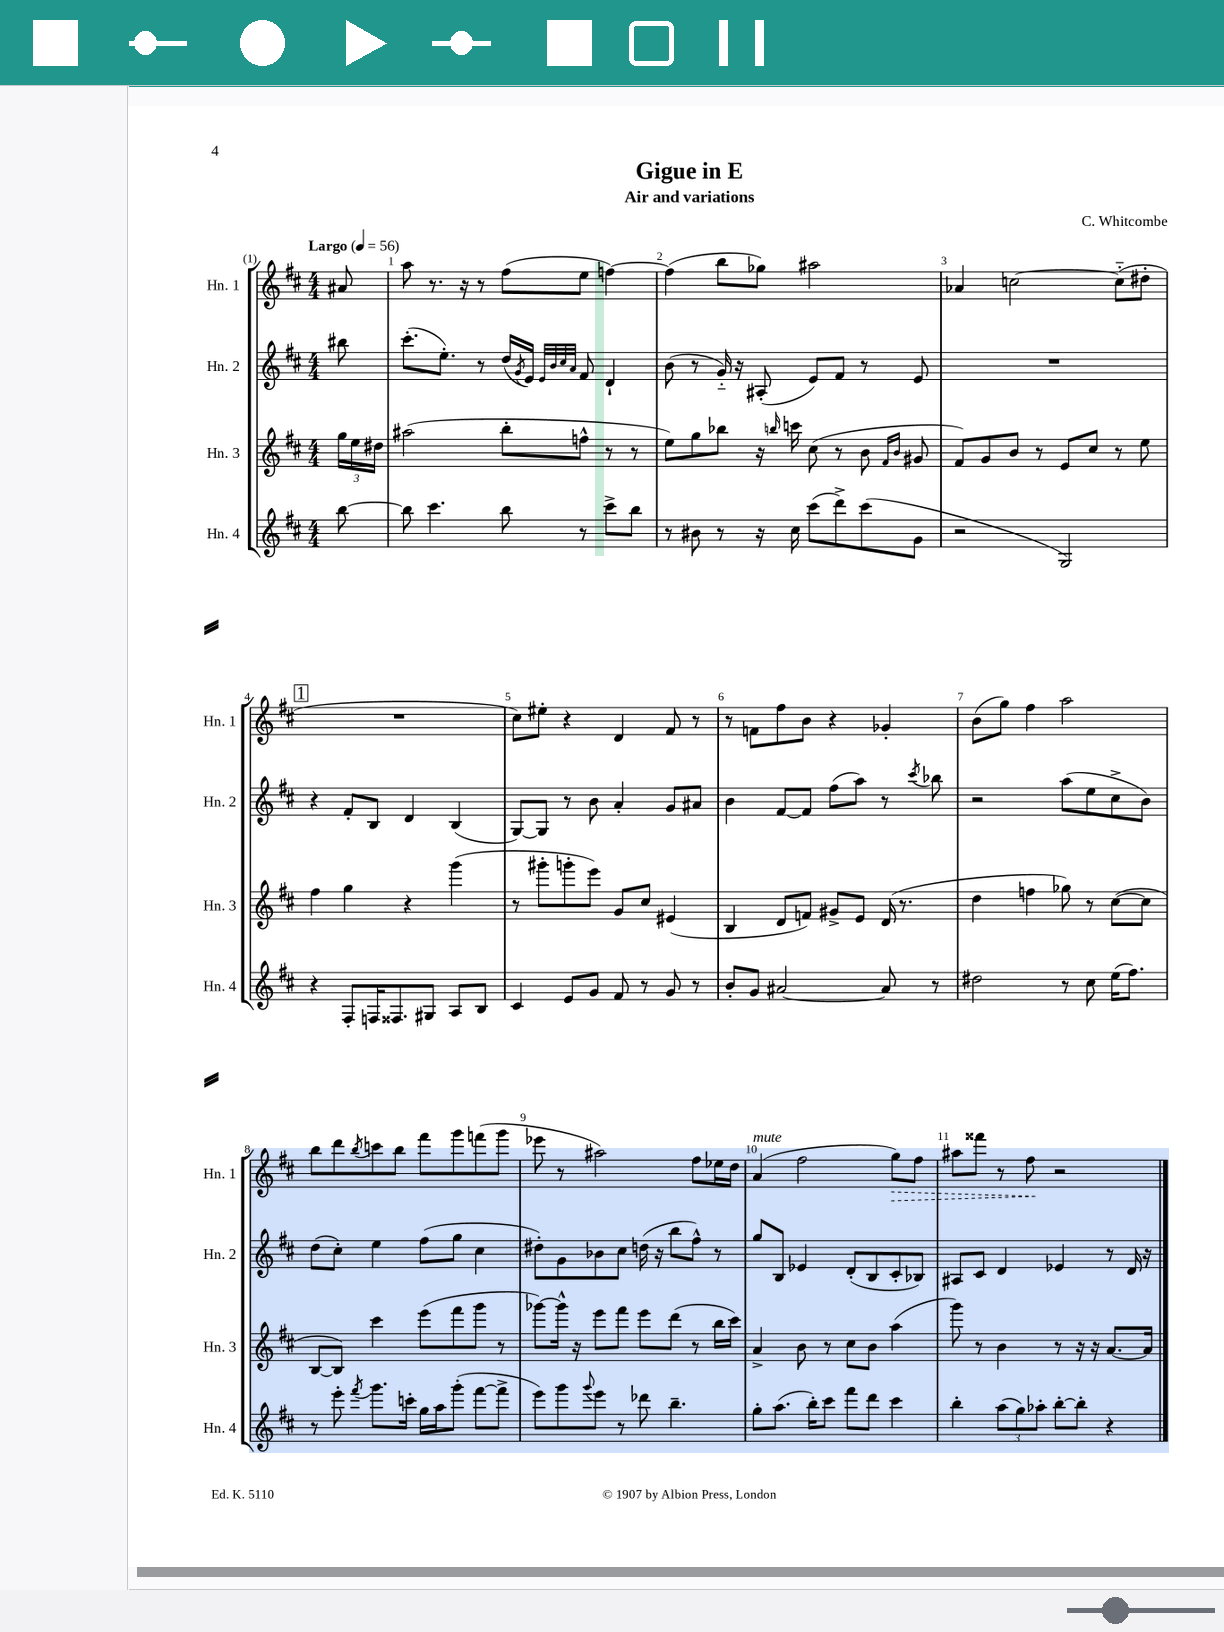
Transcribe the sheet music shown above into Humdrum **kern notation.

**kern	**kern	**kern	**kern
*staff4	*staff3	*staff2	*staff1
*clefG2	*clefG2	*clefG2	*clefG2
*k[f#c#]	*k[f#c#]	*k[f#c#]	*k[f#c#]
*M4/4	*M4/4	*M4/4	*M4/4
*MM56	*MM56	*MM56	*MM56
[8bb	24gg	8bb#	8a#
.	24ee	.	.
.	24dd#	.	.
=	=	=	=
8bb]	(2aa#	(8.ccc#'	8aa
4.ccc#	.	.	8.r
.	.	8.ee')	.
.	.	.	16r
.	.	8r	8r
8bb	8bb'	(16dd	(8ff#
.	.	8qg	.
.	.	16e)	.
.	.	32qqe	.
.	.	32qqb	.
.	.	32qqcc#	.
.	.	32qqa	.
8r	8ff^^	8f#	8ee
8ccc#^	8r	4d`	[4ff)
8bb	8r	.	.
=	=	=	=
8r	8ee)	(8b	(4ff]
8b#	8gg	8r	.
8r	8bb-	16g'~)	8bb
.	.	16r	.
16r	16r	(8A#'	8gg-)
.	16qqbb	.	.
16cc#	16ccc	.	.
(8ccc#	(8cc#	8e)	2aa#
8ddd^)	8r	8f#	.
(8ccc#	8b	8r	.
.	16qqf#	.	.
.	16qqb	.	.
8g	8g#	8e	.
=	=	=	=
2r	8f#)	1r	4a-
.	8g	.	.
.	8b	.	[2cc
.	8r	.	.
2G)	8e	.	.
.	8cc#	.	.
.	8r	.	(8cc'~]
.	8ee	.	8dd#'
=	=	=	=
4r	4ff#	4r	1r
8F#'	4gg	8f#'	.
16F	.	8B	.
8.F##	.	.	.
.	4r	4d	.
8G#	.	.	.
8A	(4ggg	(4B	.
8B	.	.	.
=	=	=	=
4c#	8r	[8G)	8cc#)
.	8ggg#'	8G]	8ee#'
8e	8ggg'	8r	4r
8g	8eee)	8b	.
8f#	8g	4a'	4d
8r	8cc#	.	.
8g	(4e#	8g	8f#
8r	.	8a#	8r
=	=	=	=
8b'	4B	4b	8r
8g	.	.	8f
[2a#	8d	[8f#	8ff#
.	8f)	8f#]	8b
.	8g#^	(8ff#	4r
.	8e	8aa)	.
8a#]	(16d	8r	4g-'
.	8.r	.	.
.	.	8qccc#	.
8r	.	8bb-	.
=	=	=	=
2dd#	4dd	2r	(8b
.	.	.	8gg)
.	4ff	.	4ff#
8r	8gg-)	(8aa	2aa
8cc#	8r	8ee	.
(16ee	([8cc#	8cc#^	.
8.ff#)	.	.	.
.	8cc#]	8b)	.
=	=	=	=
8r	[8B	(8dd	8bb
8eee'	8B])	8cc#')	8ddd
8qfff#	.	.	8qbb
8.ggg	4ccc#	4ee	8ccc
.	.	.	8bb
16ccc'	.	.	.
16gg	(8eee	(8ff#	8fff#
16aa	.	.	.
(8ggg'	8fff#	8gg	8ggg
[8fff#	8ggg	4cc#	(8fff
8fff#^]	8r	.	8ggg
=	=	=	=
8eee)	[8ggg-)	8dd#')	8eee-
8ggg	16ggg-^^]	8g	8r
.	16r	.	.
8qqggg	.	.	.
8eee	8eee	8b-	2aa#)
8r	8fff#	8cc#	.
8ddd-	8eee	(16dd	.
.	.	16r	.
4.bb~	(8ddd	8bb	.
.	8r	8ff#^^)	8ff#
.	16bb	8r	16ee-
.	16ccc#)	.	16dd
=	=	=	=
8gg'	4a^	8gg	(4a
(8.aa	.	8B	.
.	8b	4e-	2ff#
16bb')	.	.	.
8ccc#	8r	.	.
8fff#	8cc#	(8d'	.
8ddd	8b	8B	.
4ccc#	(4aa	8c#'	8gg)
.	.	8B-)	8ff#
=	=	=	=
4bb'	8ggg)	8A#	8aa#
.	8r	8c#	8fff##
(12aa	4b	4d	8r
12gg)	.	.	.
.	.	.	8ff#
12aa-'	.	.	.
[8bb'	8r	4e-	2r
8bb']	16r	.	.
.	16r	.	.
4r	[8.a	8r	.
.	.	16d	.
.	16a]	16r	.
==	==	==	==
*-	*-	*-	*-
